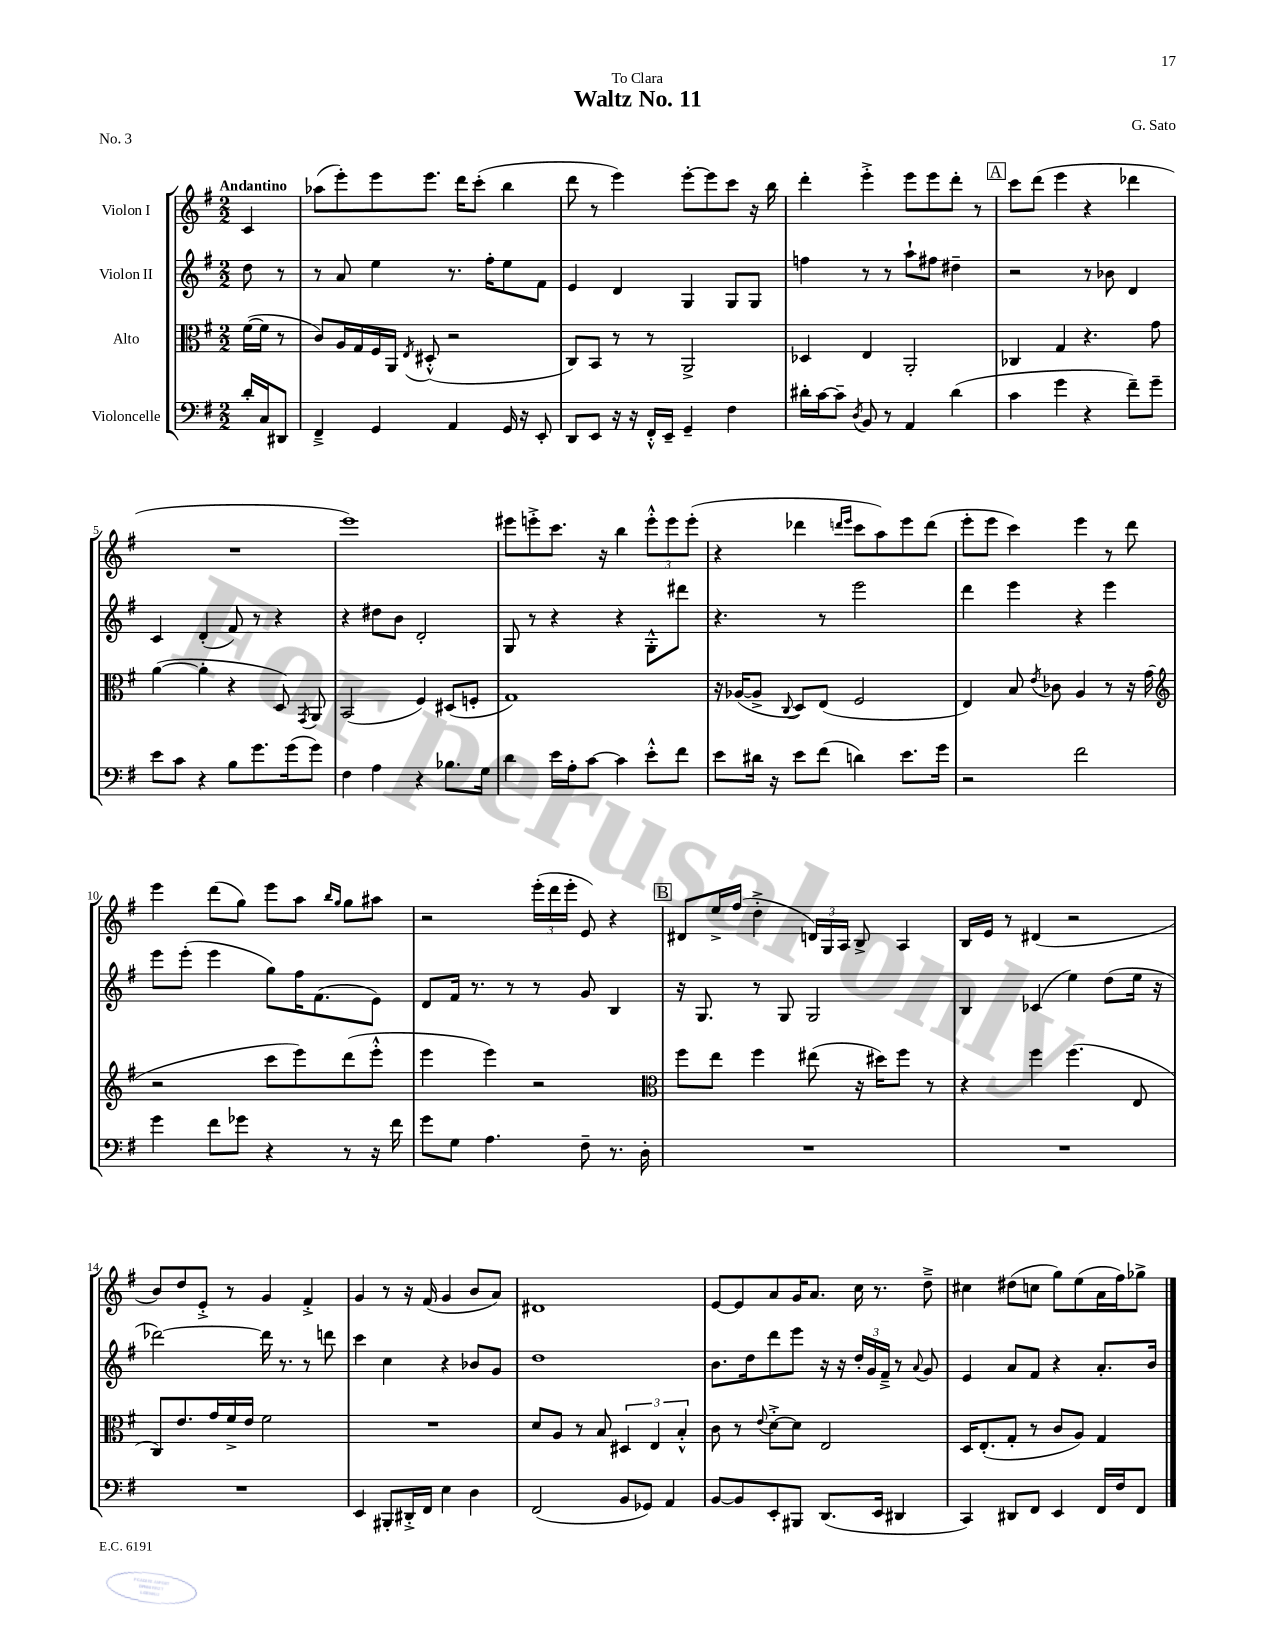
\header { title = "Waltz No. 11" composer = "G. Sato" dedication = "To Clara" piece = "No. 3" }
<<
\new StaffGroup <<
\new Staff = "s0" \with { instrumentName = "Violon I" } {
    \clef treble \key g \major \numericTimeSignature \time 2/2 \partial 4 \tempo "Andantino"
    \autoBeamOff c'4 |
    aes''8[( e'''8-.) e'''8 e'''8.] d'''16[ c'''8]-.( b''4 |
    d'''8 r8 e'''4) e'''8[~-. e'''8 c'''8] r16 b''16 |
    d'''4-. e'''4-.-> e'''8[ e'''8 d'''8]-. r8 |
    \mark \markup { \box "A" } c'''8[ d'''8]( e'''4 r4 des'''4 |
    R1 |
    e'''1) |
    eis'''8[ e'''8-.-> c'''8.] r16 b''4 \tuplet 3/2 { e'''8[-.-^ e'''8 e'''8]-.( } |
    r4 des'''4 \grace { d'''16[ e'''16] } c'''8[ a''8) e'''8 d'''8]( |
    e'''8[-. e'''8] c'''4) e'''4 r8 d'''8 |
    e'''4 d'''8[( g''8]) e'''8[ a''8] \grace { b''16[ g''16] } g''8[ ais''8] |
    r2 \tuplet 3/2 { e'''16[-.( d'''16 e'''16]-. } e'8) r4 |
    \mark \markup { \box "B" } dis'8[ e''16-> fis''16]( d''4-.-> \tuplet 3/2 { d'16[) g16 a16] } b8-> a4 |
    b16[ e'16] r8 dis'4( r2 |
    b'8[) d''8 e'8]-.-> r8 g'4 fis'4-.-> |
    g'4 r8 r16 fis'16( g'4 b'8[ a'8]) |
    dis'1 |
    e'8[~ e'8 a'8 g'16 a'8.] c''16 r8. d''8---> |
    cis''4 dis''8[( c''8] g''8[) e''8( a'16 fis''16) ges''8]-> \bar "|." |
}
\new Staff = "s1" \with { instrumentName = "Violon II" } {
    \clef treble \key g \major \numericTimeSignature \time 2/2 \partial 4
    \autoBeamOff d''8 r8 |
    r8 a'8 e''4 r8. fis''16[-. e''8 fis'8] |
    e'4 d'4 g4 g8[ g8] |
    f''4 r8 r8 a''8[-! fis''8] dis''4-- |
    \mark \markup { \box "A" } r2 r8 bes'8 d'4 |
    c'4 d'4-.( fis'8) r8 r4 |
    r4 dis''8[ b'8] d'2-. |
    g8 r8 r4 r4 g8[-.-^ dis'''8] |
    r4. r8 e'''2 |
    d'''4 e'''4 r4 e'''4 |
    e'''8[ e'''8]-.( e'''4 g''8[) fis''16 fis'8.( e'8]) |
    d'8[ fis'16] r8. r8 r8 g'8 b4 |
    \mark \markup { \box "B" } r16 g8. r8 g8 g2 |
    b4 ces'4( e''4) d''8[( e''16] r16 |
    des'''2~) des'''16 r8. r8 d'''8 |
    c'''4 c''4 r4 bes'8[ g'8] |
    d''1 |
    b'8.[ d''16 d'''8 e'''8] r16 r16 \tuplet 3/2 { d''16[-. g'16 fis'16]---> } r8 \appoggiatura { a'8 } g'8 |
    e'4 a'8[ fis'8] r4 a'8.[-. b'16] \bar "|." |
}
\new Staff = "s2" \with { instrumentName = "Alto" } {
    \clef alto \key g \major \numericTimeSignature \time 2/2 \partial 4
    \autoBeamOff fis'16[~( fis'16] r8 |
    c'8[) a16 g16 fis16 a,16] \acciaccatura { e8 } dis8-.-^( r2 |
    c8[) b,8] r8 r8 a,2-> |
    des4 e4 a,2-. |
    \mark \markup { \box "A" } ces4 g4 r4. g'8 |
    a'4~( a'4-. r4 d8) \acciaccatura { g,8 } a,8 |
    b,2( fis4) dis8[( f8]-. |
    g1) |
    r16 aes16[~( aes8]-> \appoggiatura { c8 } d8[) e8]( fis2 |
    e4) b8 \acciaccatura { e'8 } ces'8 a4 r8 r16 g'16( |
    \clef treble r2 c'''8[ e'''8) d'''8( e'''8]-.-^ |
    e'''4 e'''4) r2 |
    \mark \markup { \box "B" } \clef alto fis''8[ e''8] fis''4 eis''8( r16 dis''16[) fis''8] r8 |
    r4 fis''4 fis''4.( e8 |
    c8[) e'8. g'16 fis'16-> e'16] fis'2 |
    R1 |
    d'8[ a8] r8 b8 \tuplet 3/2 { dis4 e4 b4-.-^ } |
    c'8 r8 \appoggiatura { e'8 } d'8[~-.-> d'8] e2 |
    d16[ e8.-.( g8]-. r8 c'8[ a8]) g4 \bar "|." |
}
\new Staff = "s3" \with { instrumentName = "Violoncelle" } {
    \clef bass \key g \major \numericTimeSignature \time 2/2 \partial 4
    \autoBeamOff d'16[-. c16 dis,8] |
    fis,4---> g,4 a,4 g,16 r16 e,8-. |
    d,8[ e,8] r16 r16 fis,16[-.-^ e,16]-- g,4-- fis4 |
    dis'16[-. c'16~ c'8]-- \acciaccatura { d8 } b,8 r8 a,4 dis'4( |
    \mark \markup { \box "A" } c'4 g'4 r4 fis'8[--) g'8]-- |
    e'8[ c'8] r4 b8[ g'8. g'16( g'8]) |
    fis4 a4 r4 bes8.[ g16] |
    d'4 e'16[ a16-. c'8]~ c'4 e'8[-.-^ fis'8] |
    e'8[ dis'16] r16 e'8[ fis'8]( d'4) e'8.[ g'16] |
    r2 fis'2 |
    g'4 fis'8[ ges'8] r4 r8 r16 fis'16 |
    g'8[ g8] a4. fis8-- r8. d16-. |
    \mark \markup { \box "B" } R1 |
    R1 |
    R1 |
    e,4 bis,,8[-. dis,16-.-> fis,16] e4 d4 |
    fis,2( b,8[ ges,8]) a,4 |
    b,8[~ b,8 e,8-. bis,,8] d,8.[( e,16] dis,4 |
    c,4) dis,8[ fis,8] e,4 fis,16[ fis16 fis,8] \bar "|." |
}
>>
>>
